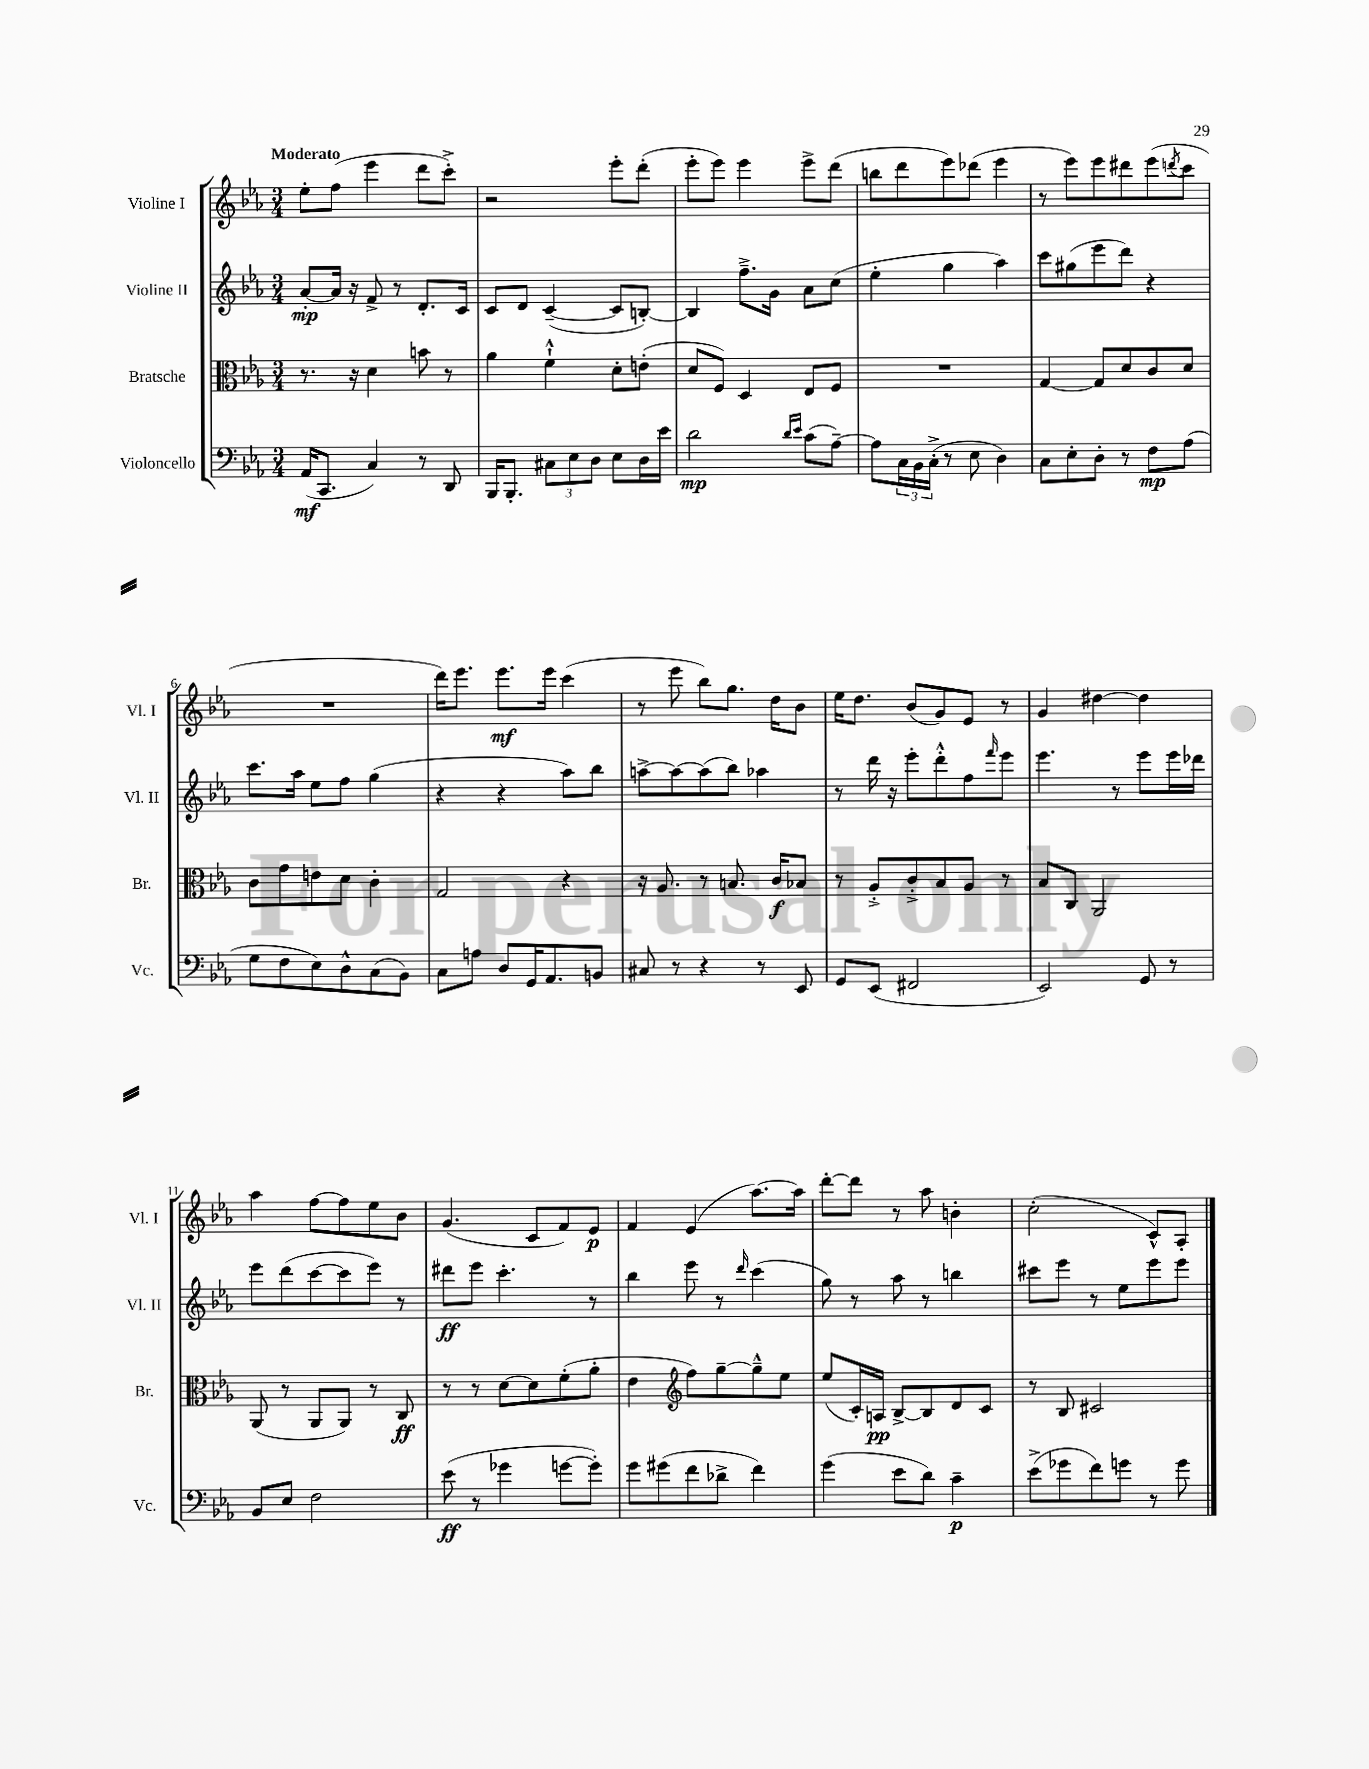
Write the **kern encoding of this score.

**kern	**dynam	**kern	**dynam	**kern	**dynam	**kern	**dynam
*part4	*part4	*part3	*part3	*part2	*part2	*part1	*part1
*staff4	*staff4	*staff3	*staff3	*staff2	*staff2	*staff1	*staff1
*I"Violoncello	*	*I"Bratsche	*	*I"Violine II	*	*I"Violine I	*
*I'Vc.	*	*I'Br.	*	*I'Vl. II	*	*I'Vl. I	*
*clefF4	*	*clefC3	*	*clefG2	*	*clefG2	*
*k[b-e-a-]	*	*k[b-e-a-]	*	*k[b-e-a-]	*	*k[b-e-a-]	*
*M3/4	*	*M3/4	*	*M3/4	*	*M3/4	*
=1	=1	=1	=1	=1	=1	=1	=1
!	!	!	!	!	!	!LO:TX:a:B:t=Moderato	!
(16AA-/KL	mf	8.r	.	[8a-'/L	mp	8ee-'\L	.
8.CC/J	.	.	.	.	.	.	.
.	.	.	.	16a-/Jk]	.	(8ff\J	.
.	.	16r	.	16r	.	.	.
4C/)	.	4d\	.	8f^/	.	4eee-\	.
.	.	.	.	8r	.	.	.
8r	.	8bn\	.	8.d'/L	.	8ddd\L	.
8DD/	.	8r	.	.	.	8ccc'^\J)	.
.	.	.	.	16c/Jk	.	.	.
=2	=2	=2	=2	=2	=2	=2	=2
16BBB-/KL	.	4a-\	.	8c/L	.	2r	.
8.BBB-'/J	.	.	.	.	.	.	.
.	.	.	.	8d/J	.	.	.
12C#X\L	.	4f`^^\	.	([4c~/	.	.	.
12E-\	.	.	.	.	.	.	.
12D\J	.	.	.	.	.	.	.
8E-\L	.	8d'\L	.	8c/L]	.	8eee-'\L	.
16D\L	.	(8en'\J	.	[8Bn'/J)	.	(8ddd'\J	.
16e-\JJ	.	.	.	.	.	.	.
=3	=3	=3	=3	=3	=3	=3	=3
2d\	mp	8d/L	.	4B/]	.	8eee-'\L	.
.	.	8F/J)	.	.	.	8eee-\J)	.
.	.	4D/	.	8.ff~^\L	.	4eee-\	.
.	.	.	.	16g\Jk	.	.	.
16qqd/LL	.	.	.	.	.	.	.
16qqe-/JJ	.	.	.	.	.	.	.
(8c\L	.	8E-/L	.	8a-\L	.	8eee-^\L	.
[8A-~\J)	.	8F/J	.	(8cc\J	.	(8ddd\J	.
=4	=4	=4	=4	=4	=4	=4	=4
8A-\L]	.	2.r	.	4ee-'\	.	8bbn\L	.
24C\L	.	.	.	.	.	8ddd\	.
24BB-\	.	.	.	.	.	.	.
(24C'^\JJ	.	.	.	.	.	.	.
8r	.	.	.	4gg\	.	8eee-\)	.
8E-\	.	.	.	.	.	(8ddd-X\J	.
4D\)	.	.	.	4aa-\)	.	4eee-\	.
=5	=5	=5	=5	=5	=5	=5	=5
8C\L	.	[4G/	.	8ccc\L	.	8r	.
8E-'\	.	.	.	(8gg#X\	.	8eee-\L)	.
8D'\J	.	8G/L]	.	8eee-\	.	8eee-\	.
8r	.	8d/	.	8ddd\J)	.	8ddd#X\	.
8F\L	mp	8c/	.	4r	.	(8eee-\	.
.	.	.	.	.	.	8qdddn/	.
(8A-\J	.	8d/J	.	.	.	8ccc\J	.
!!LO:LB:g=z
=6	=6	=6	=6	=6	=6	=6	=6
8G\L	.	8c\L	.	8.ccc\L	.	2.r	.
8F\	.	8g\	.	.	.	.	.
.	.	.	.	16aa-\Jk	.	.	.
8E-\)	.	8en\	.	8ee-\L	.	.	.
8D^^\	.	8d\J	.	8ff\J	.	.	.
(8C\	.	4c'\	.	(4gg\	.	.	.
8BB-\J)	.	.	.	.	.	.	.
=7	=7	=7	=7	=7	=7	=7	=7
8C\L	.	2G/	.	4r	.	16ddd\KL)	.
.	.	.	.	.	.	8.eee-\J	.
8An\J	.	.	.	.	.	.	.
8D/L	.	.	.	4r	.	8.eee-\L	mf
16GG/K	.	.	.	.	.	.	.
8.AA-/	.	.	.	.	.	16eee-\Jk	.
.	.	4r	.	8aa-\L)	.	(4ccc\	.
8BBn/J	.	.	.	8bb-\J	.	.	.
=8	=8	=8	=8	=8	=8	=8	=8
8C#X/	.	16r	.	[8aan^\L	.	8r	.
.	.	8.A-/	.	.	.	.	.
8r	.	.	.	8aa\_	.	8eee-\	.
4r	.	8r	.	(8aa\]	.	8bb-\L)	.
.	.	8.Bn/	.	8bb-\J)	.	8.gg\J	.
8r	.	.	.	4aa-X\	.	.	.
.	.	16c/KL	f	.	.	16dd\KL	.
8EE-/	.	8B-X/J	.	.	.	8b-\J	.
=9	=9	=9	=9	=9	=9	=9	=9
8GG/L	.	8r	.	8r	.	16ee-\KL	.
.	.	.	.	.	.	8.dd\J	.
(8EE-/J	.	8A-'^/L	.	16ddd\	.	.	.
.	.	.	.	16r	.	.	.
2FF#X/	.	8c'^/	.	8eee-'\L	.	(8b-/L	.
.	.	8B-/	.	8ddd'^^\	.	8g/)	.
.	.	8A-/J	.	8ff\	.	8e-/J	.
.	.	.	.	16qqfff/	.	.	.
.	.	8r	.	8eee-\J	.	8r	.
=10	=10	=10	=10	=10	=10	=10	=10
2EE-/)	.	8B-/L	.	4.eee-\	.	4g/	.
.	.	8C/J	.	.	.	.	.
.	.	2AA-/	.	.	.	[4dd#X\	.
.	.	.	.	8r	.	.	.
8GG/	.	.	.	8eee-\L	.	4dd#\]	.
8r	.	.	.	16eee-\L	.	.	.
.	.	.	.	16ddd-X\JJ	.	.	.
!!LO:LB:g=z
=11	=11	=11	=11	=11	=11	=11	=11
8BB-/L	.	(8AA-/	.	8eee-\L	.	4aa-\	.
8E-/J	.	8r	.	(8ddd\	.	.	.
2F\	.	8AA-/L	.	[8ccc\	.	[8ff\L	.
.	.	8AA-/J)	.	8ccc\]	.	8ff\]	.
.	.	8r	.	8eee-\J)	.	8ee-\	.
.	.	8C/	ff	8r	.	8b-\J	.
=12	=12	=12	=12	=12	=12	=12	=12
(8e-\	ff	8r	.	8ddd#X\L	ff	(4.g/	.
8r	.	8r	.	8eee-\J	.	.	.
4g-X\	.	[8d\L	.	4.ccc'\	.	.	.
.	.	8d\]	.	.	.	8c/L	.
[8gn\L	.	(8f'\	.	.	.	8f/)	.
8g'\J])	.	8a-'\J	.	8r	.	8e-/J	p
=13	=13	=13	=13	=13	=13	=13	=13
8g\L	.	4e-\	.	4bb-\	.	4f/	.
(8g#X\	.	.	.	.	.	.	.
*	*	*clefG2	*	*	*	*	*
8f\	.	8ff\L)	.	8eee-\	.	(4e-/	.
8d-X^\J	.	[8gg~\	.	8r	.	.	.
.	.	.	.	16qqddd/	.	.	.
4f\)	.	8gg~^^\]	.	(4ccc\	.	[8.aa-\L)	.
.	.	8ee-\J	.	.	.	.	.
.	.	.	.	.	.	16aa-\Jk]	.
=14	=14	=14	=14	=14	=14	=14	=14
(4g\	.	(8ee-/L	.	8gg\)	.	[8ddd'\L	.
.	.	16c'/L)	.	8r	.	8ddd\J]	.
.	.	16An/JJ	pp	.	.	.	.
8e-\L	.	[8B-^/L	.	8aa-\	.	8r	.
8d\J)	.	8B-/]	.	8r	.	8aa-\	.
4c~\	p	8d/	.	4bbn\	.	4bn'\	.
.	.	8c/J	.	.	.	.	.
=15	=15	=15	=15	=15	=15	=15	=15
(8e-^\L	.	8r	.	8ccc#X\L	.	(2cc'\	.
8g-X\	.	8B-/	.	8eee-\J	.	.	.
8f\)	.	2c#X/	.	8r	.	.	.
8gn\J	.	.	.	8ee-\L	.	.	.
8r	.	.	.	8eee-\	.	8c^^/L)	.
8g\	.	.	.	8eee-\J	.	8A-'/J	.
==	==	==	==	==	==	==	==
*-	*-	*-	*-	*-	*-	*-	*-
